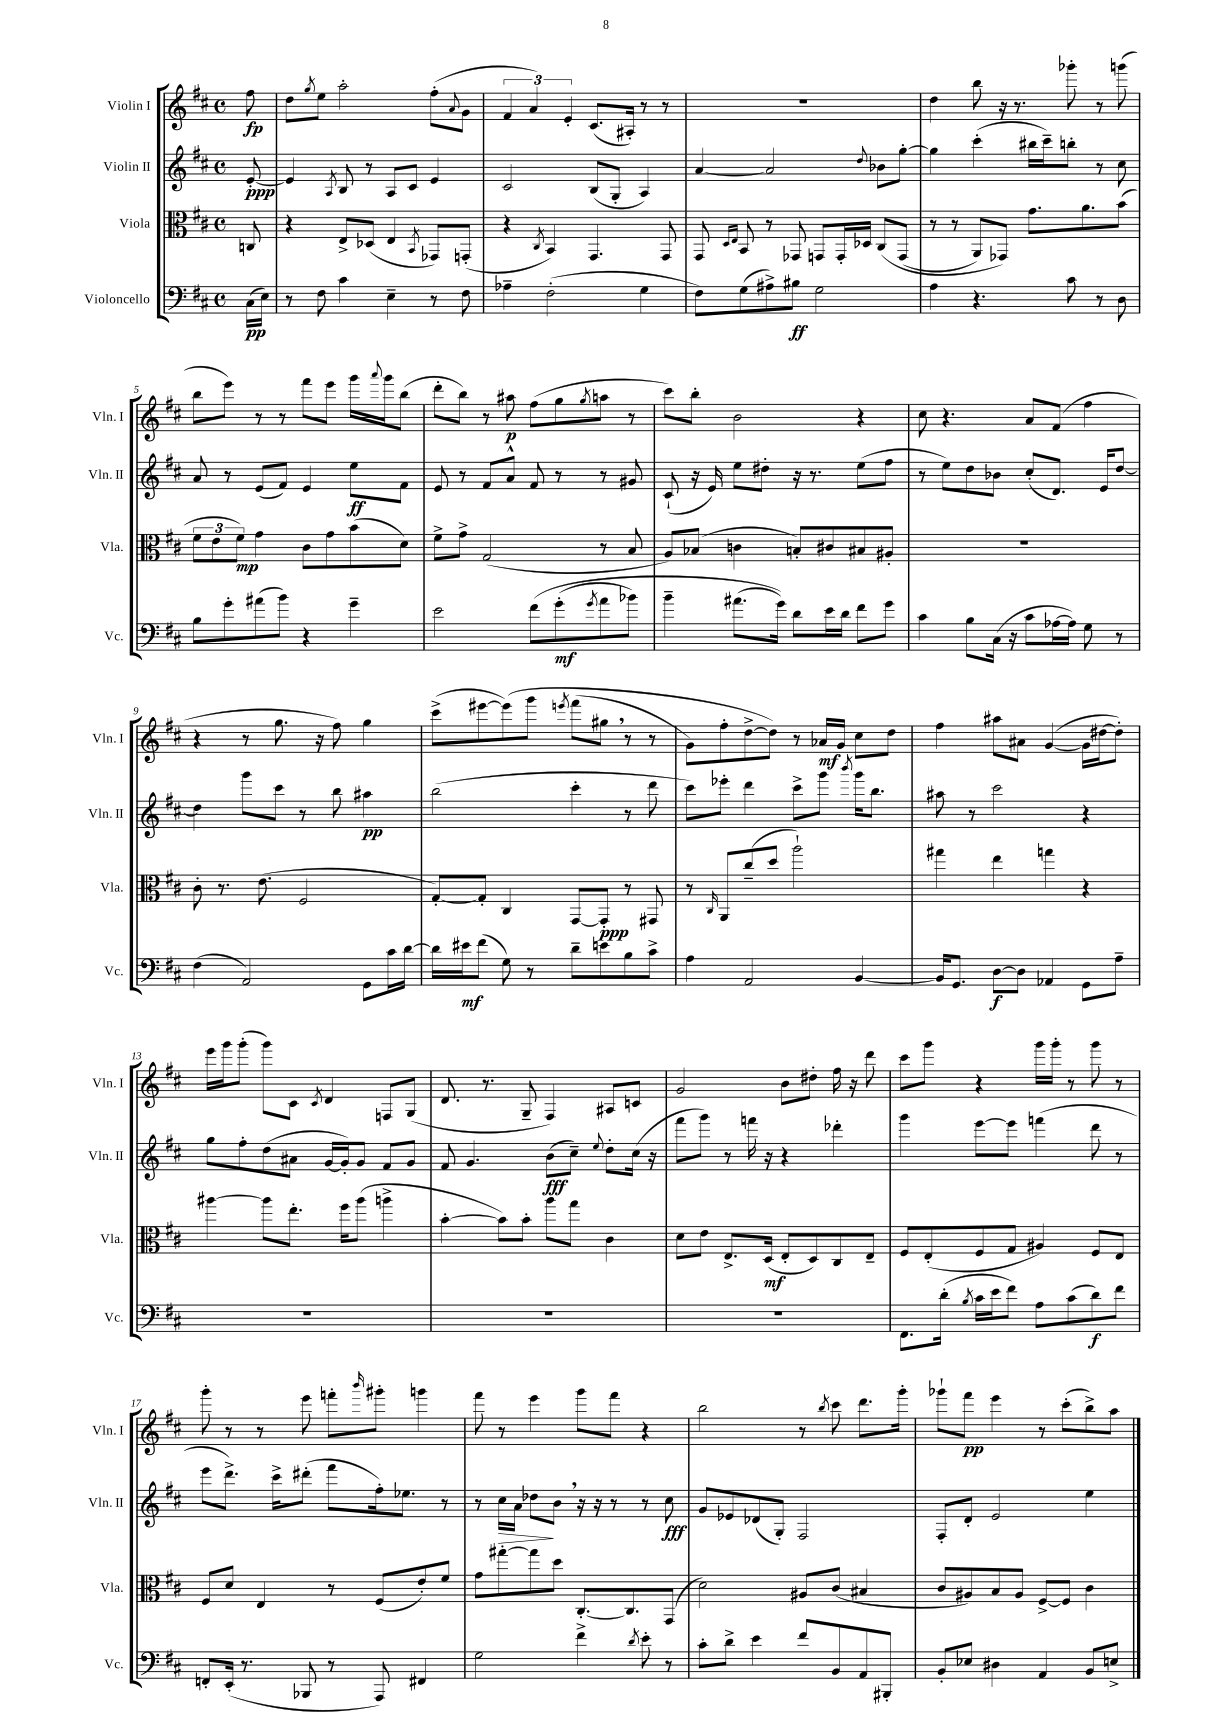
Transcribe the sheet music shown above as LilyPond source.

<<
\new StaffGroup <<
\new Staff = "s0" \with { instrumentName = "Violin I" shortInstrumentName = "Vln. I" } {
    \clef treble \key d \major \defaultTimeSignature \time 4/4 \partial 8
    fis''8\fp |
    d''8 \acciaccatura { g''8 } e''8 a''2-. fis''8-.( \appoggiatura { a'8 } g'8 |
    \tuplet 3/2 { fis'4 a'4) e'4-. } cis'8.( ais16-.) r8 r8 |
    R1 |
    d''4 b''8 r16 r8. ges'''8-. r8 g'''8( |
    b''8 e'''8) r8 r8 fis'''8 e'''8 g'''16 \appoggiatura { a'''8 } g'''16 b''8( |
    d'''8-. b''8) r8 ais''8\p fis''8( g''8 \acciaccatura { g''8 } a''8 r8 |
    cis'''8) b''8-. b'2 r4 |
    cis''8 r4. a'8 fis'8( fis''4 |
    r4 r8 g''8. r16 fis''8) g''4 |
    cis'''8->( eis'''8~ eis'''8)\( g'''8 \acciaccatura { e'''8 } fis'''8( gis''8 \breathe r8 r8 |
    g'8) fis''8-. d''8~-> d''8\) r8 aes'16\mf g'16 cis''8 d''8 |
    fis''4 ais''8 ais'8 g'4~( g'16 dis''16~ dis''8-.) |
    e'''16 g'''16 g'''8-.( g'''8) cis'8 \acciaccatura { cis'8 } d'4 f8 g8( |
    d'8. r8. g8-- fis4) ais8 c'8 |
    g'2 b'8 dis''8-. fis''16 r16 d'''8 |
    cis'''8 g'''8 r4 g'''16 g'''16-. r8 g'''8 r8 |
    g'''8-. r8 r8 e'''8 f'''8-. \grace { b'''16 } gis'''8-. g'''4 |
    fis'''8 r8 e'''4 g'''8 fis'''8 r4 |
    b''2 r8 \acciaccatura { b''8 } cis'''8 d'''8. g'''16-. |
    ges'''8-! fis'''8\pp e'''4 r8 cis'''8-.( b''8->) a''8 \bar "|." |
}
\new Staff = "s1" \with { instrumentName = "Violin II" shortInstrumentName = "Vln. II" } {
    \clef treble \key d \major \defaultTimeSignature \time 4/4 \partial 8
    e'8~-.\ppp |
    e'4 \acciaccatura { a8 } b8 r8 a8 cis'8 e'4 |
    cis'2 b8( g8-. a4) |
    a'4~ a'2 \appoggiatura { d''8 } bes'8 g''8~-. |
    g''4 cis'''4-.( bis''16 cis'''16--) b''8-. r8 cis''8 |
    a'8 r8 e'8( fis'8) e'4 e''8\ff fis'8 |
    e'8 r8 fis'8 a'8-^ fis'8 r8 r8 gis'8 |
    cis'8-!( r16 e'16) e''8 dis''8-. r16 r8. e''8( fis''8 |
    r8 e''8) d''8 bes'8 cis''8-.( d'8.) e'16 d''8~ |
    d''4 g'''8 cis'''8 r8 b''8 ais''4\pp |
    b''2( cis'''4-. r8 d'''8 |
    cis'''8) ees'''8-. d'''4 cis'''8-> g'''8 \acciaccatura { b'''8 } g'''16 b''8. |
    ais''8 r8 cis'''2 r4 |
    g''8 fis''8-. d''8( ais'8 g'16~ g'16-.) g'8 fis'8 g'8 |
    fis'8 g'4. b'8\fff( cis''8--) \appoggiatura { e''8 } d''8-. cis''16( r16 |
    fis'''8 g'''8) r8 f'''16 r16 r4 des'''4-. |
    g'''4 e'''8~ e'''8 f'''4( d'''8 r8 |
    e'''8 d'''8.->) cis'''16-> dis'''8-.( fis'''8 fis''16-.) ees''8. r8 |
    r8 cis''16\> a'16 des''8\! b'8 \breathe r16 r16 r8 r8 cis''8\fff |
    g'8 ees'8 des'8( g8-.) fis2 |
    fis8-. d'8-. e'2 e''4 \bar "|." |
}
\new Staff = "s2" \with { instrumentName = "Viola" shortInstrumentName = "Vla." } {
    \clef alto \key d \major \defaultTimeSignature \time 4/4 \partial 8
    c8 |
    r4 e8-> des8( e4 \acciaccatura { b,8 } ges,8) g,8-.( |
    r4 \acciaccatura { cis8 } b,4) g,4. g,8 |
    g,8 \grace { d16 e16 } b,8 r8 ges,8 g,8 g,16-. des16 cis8\( g,8( |
    r8 r8 a,8) ges,8\) g'8. a'8. b'8( |
    \tuplet 3/2 { fis'8 e'8 fis'8\mp) } g'4 cis'8 g'8 b'8( d'8) |
    fis'8-> g'8-> g2( r8 b8 |
    a8) bes8( c'4 b8-.) cis'8 bis8 ais8-. |
    R1 |
    cis'8-. r8. e'8.( fis2 |
    g8~-.) g8-. cis4 g,8~ g,8-.\ppp r8 gis,8 |
    r8 \grace { cis16 } a,8 cis''8--( d''8 a''2-!) |
    gis''4 e''4 g''4 r4 |
    ais''4~ ais''8 e''8.-. fis''16 ais''8( a''4-> |
    b'4~-. b'8) b'8-. a''8 g''8 cis'4 |
    d'8 e'8 e8.-> d16\mf( e8-. d8) cis8 e8-- |
    fis8 e8-.( fis8 g8 ais4) fis8 e8 |
    fis8 d'8 e4 r8 fis8( e'8-.) fis'8 |
    g'8 gis''8~-. gis''8 d''8 cis8.~-. cis8. g,8( |
    d'2) ais8 cis'8( bis4 |
    cis'8 ais8) b8 ais8 fis8~-> fis8 cis'4 \bar "|." |
}
\new Staff = "s3" \with { instrumentName = "Violoncello" shortInstrumentName = "Vc." } {
    \clef bass \key d \major \defaultTimeSignature \time 4/4 \partial 8
    cis16\pp( e16) |
    r8 fis8 cis'4 e4-- r8 fis8 |
    aes4-- fis2-.( g4 |
    fis8) g8( ais8->) bis8\ff g2 |
    a4 r4. cis'8 r8 d8 |
    b8 g'8-. ais'8( b'8) r4 g'4-- |
    e'2 fis'8\( g'8-.\mf( \acciaccatura { g'8 } a'8 bes'8) |
    b'4-- ais'8.( g'16)\) d'8 e'16 d'16 fis'8 g'8 |
    cis'4 b8 cis16( r16 cis'8 aes16~ aes16) g8 r8 |
    fis4( a,2) g,8 cis'16 d'16~ |
    d'16 eis'16\mf fis'8( g8) r8 d'8-- e'8 b8 cis'8-> |
    a4 a,2 b,4~ |
    b,16 g,8. d8~\f d8 aes,4 g,8 a8-- |
    R1 |
    R1 |
    R1 |
    fis,8. d'16-.( \acciaccatura { b8 } cis'16 e'16 fis'8) a8 cis'8( d'8\f) fis'8 |
    f,8-. e,16-.( r8. bes,,8 r8 a,,8) fis,4 |
    g2 fis'4-> \acciaccatura { d'8 } e'8-. r8 |
    cis'8-. d'8-> e'4 fis'8 b,8 a,8 bis,,8-. |
    b,8-. ees8 dis4 a,4 b,8 e8-> \bar "|." |
}
>>
>>
